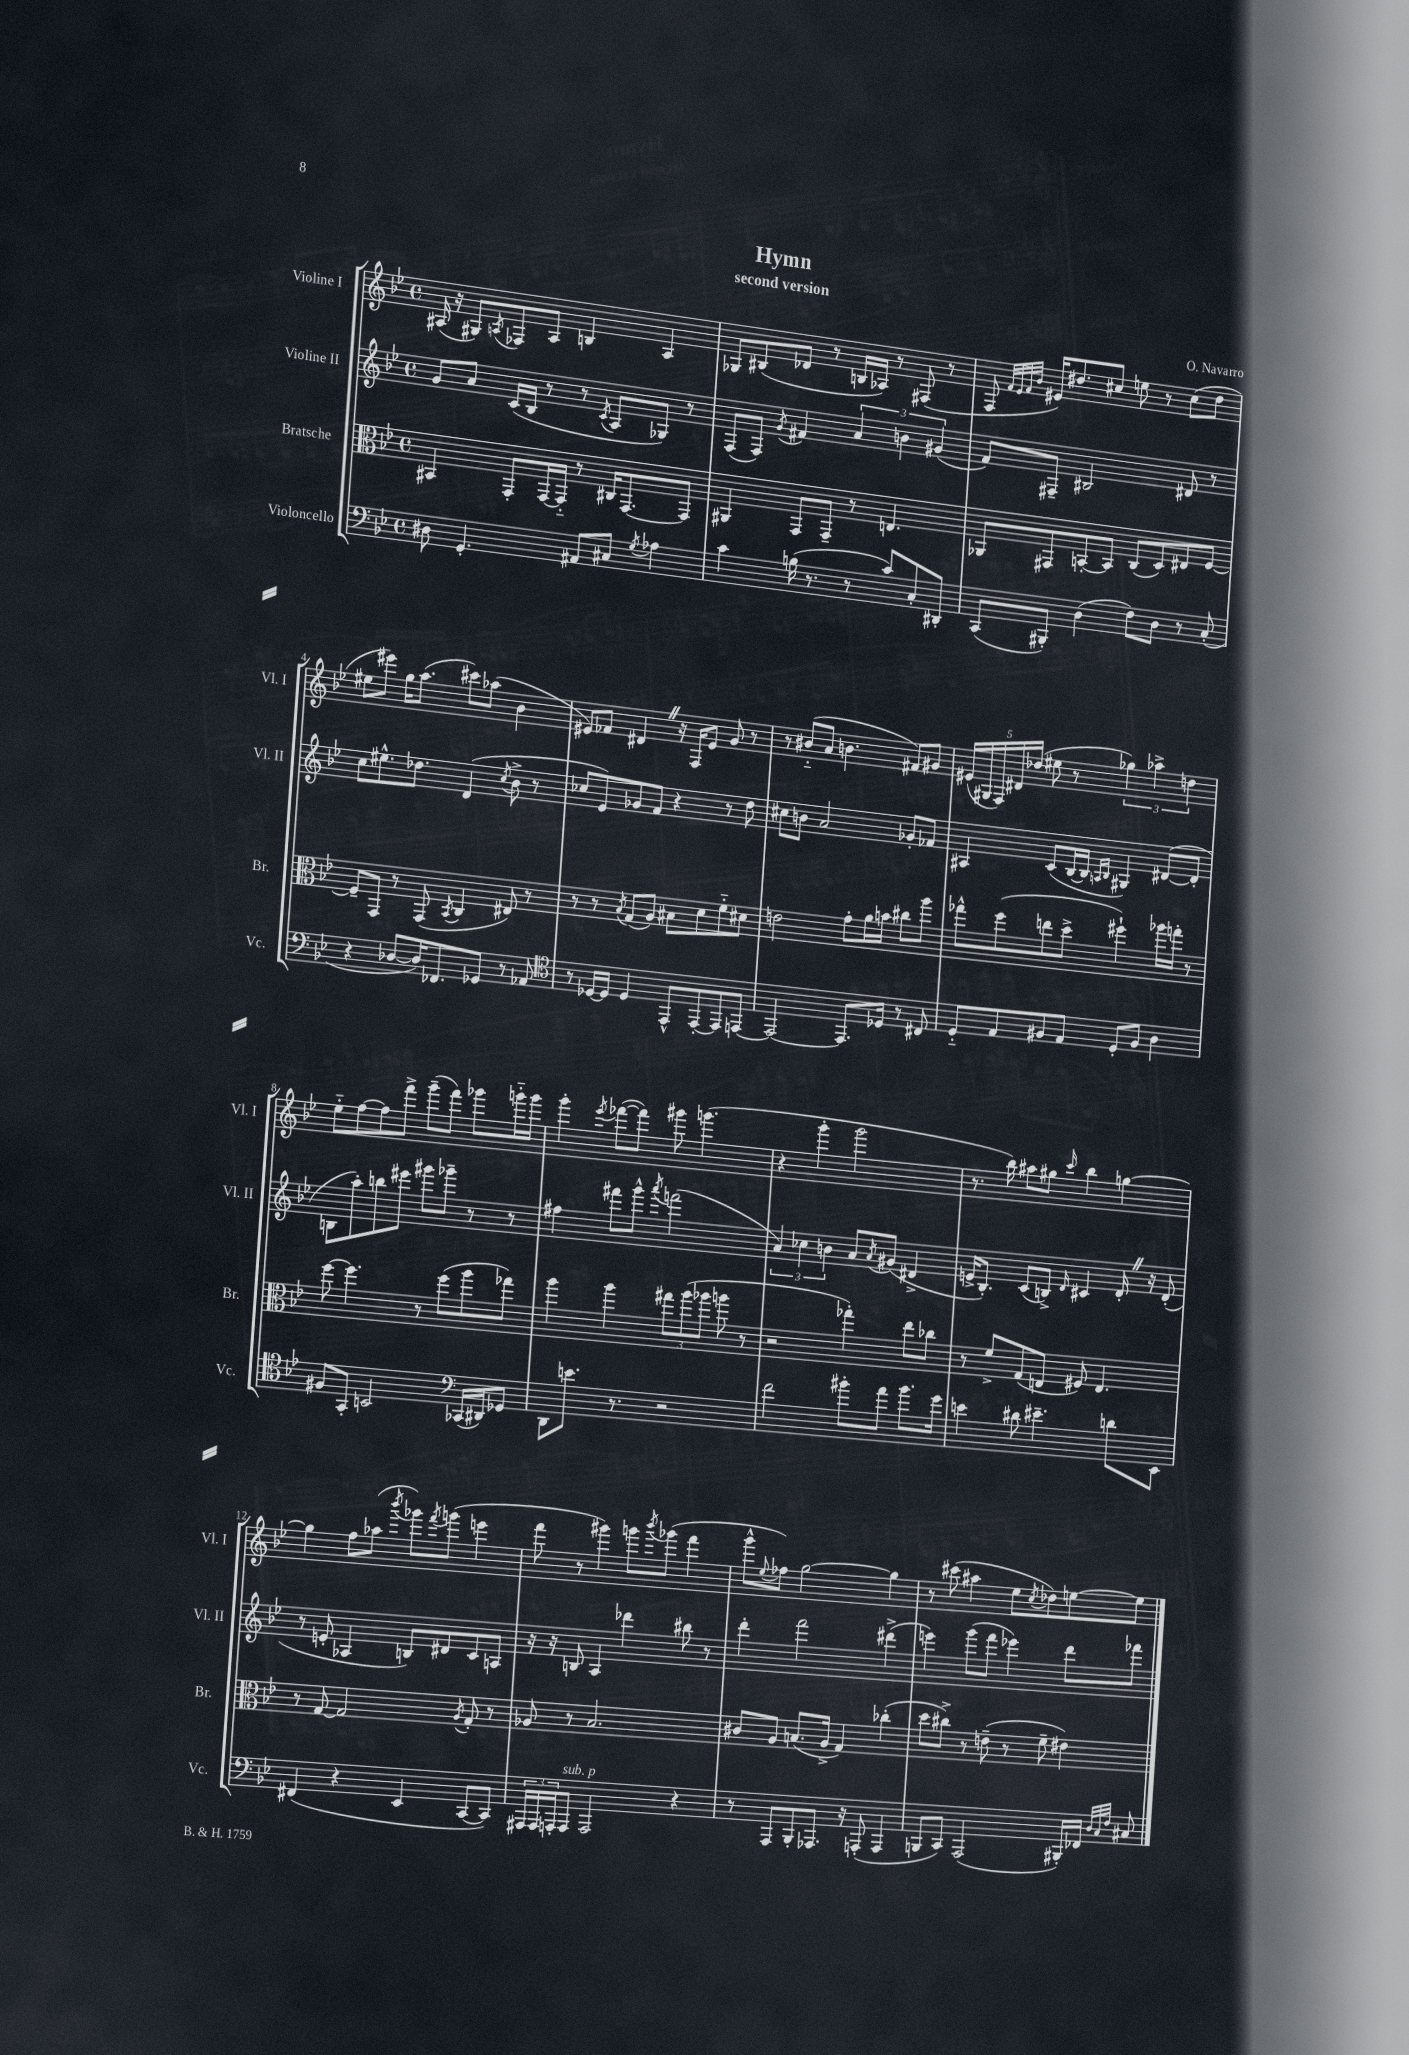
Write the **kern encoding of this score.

**kern	**kern	**kern	**kern
*staff4	*staff3	*staff2	*staff1
*clefF4	*clefC3	*clefG2	*clefG2
*k[b-e-]	*k[b-e-]	*k[b-e-]	*k[b-e-]
*M4/4	*M4/4	*M4/4	*M4/4
*met(c)	*met(c)	*met(c)	*met(c)
8D#	4BB#	8g	(16A#
.	.	.	16r
4.GG'	.	8a	8G#)
.	.	.	8qA
.	8GG'	(16c	8F-
.	.	16B-	.
.	[16GG	8r	8A
.	16GG'~]	.	.
8AA#	8r	8r	4B
.	.	8qc	.
8C#	16C#	8A	.
.	[8.GG	.	.
8qG	.	.	.
4A-	.	8G-)	4A
.	8GG]	8r	.
=	=	=	=
4c	4AA#	(8F	8G-
.	.	8F)	(8B#
.	.	8qg	.
(16B	8GG	4f#	8d-
8.r	.	.	.
.	8GG~	.	8r
8r	8r	6a	16B
.	.	.	16A-)
8c)	4.E	.	8r
.	.	6b	.
8C'	.	.	(8F#
.	.	(6g#	.
8DD#'	.	.	8r
=	=	=	=
(8CC	8AA-	8f)	8F
.	.	.	32qqf
.	.	.	32qqe-
.	.	.	32qqf
.	.	.	32qqb-
8BBB#')	8GG#	8F#~	16e#)
.	.	.	8.dd#
(4D	[8BB'	2B#	.
.	8BB]	.	8cc#
8F)	(8C	.	8ee
8D	8D)	.	8r
8r	8E#	8d#	(8cc#
(8C'	[8F	8r	8dd#
=	=	=	=
4r	8F~]	8cc	8ee#
.	8GG	8.ee#^^	8eee#)
[8D-	8r	.	16gg
.	.	8.dd-	(8.aa
16D-])	(8GG	.	.
8.FF-	.	.	.
.	8qBB-	.	.
.	4C	(4d	8ccc#)
8GG-	.	.	(8aa-
.	.	8qcc	.
8r	8E#)	8b-^	4b-
8AA-	8r	8r	.
=	=	=	=
*clefC4	*	*	*
8r	8r	8cc-	8e#)
[16D-	8r	8e-)	8f-
16D-]	.	.	.
.	8qB-	.	.
4D-	(8G	8g-	4d#
.	8A)	8f	.
8EE-^^	8B#	4r	16r
.	.	.	16F
[8EE-'	8d	.	8e#
8EE-]	8f'~	8r	8g
[8EE	8d#	8dd	8r
=	=	=	=
2EE_	2e	8cc#	8r
.	.	8b	(8b#'~
.	.	2a	8a
.	.	.	4.b
8.EE]	8g'	.	.
.	16a	.	.
16D-	16b	.	.
8r	8cc#	8g-'	8f#)
8C#	8aa	8f-	8g#
=	=	=	=
8D'~	8gg-^^	4A#	(20e#
.	.	.	20G#
.	.	.	20F)
8E-	(8ff	.	.
.	.	.	20d#
.	.	.	(20dd-
8F#	8ee	(8c	8ee#
8E-	8dd^	[16B-	8r
.	.	16B-]	.
.	.	16qqA	.
.	.	16qqB-	.
8D'	4ff#`)	4G#)	6gg-)
8F#	.	.	.
.	.	.	6aa-^
4A	16aa-	([8d#	.
.	16gg'	.	.
.	.	.	6dd
.	8r	8d#']	.
=	=	=	=
8F#	[8ff	8B	8ee-'~
8GG'	4.ff]	8aa')	[8ff
2BB	.	8bb	8ff]
.	.	8eee#	8fff^
.	8r	8ggg#	(8ggg~
.	(8ff	8ggg-~	8fff)
*clefF4	*	*	*
(16CC-	8aa	8r	8ggg-
16DD#)	.	.	.
8GG-	8gg-)	8r	16ggg'~
.	.	.	16ggg
=	=	=	=
8DD	4aa	4ff#	4ggg'
8.e	.	.	.
.	.	.	8qeee-
.	4aa	8fff#	([8fff-
8.r	.	.	.
.	.	8ggg^^	8fff-])
.	.	8qaaa	.
2r	12gg#	(2fff	8ggg#
.	(12aa	.	.
.	.	.	(4.ggg
.	12aa-	.	.
.	8aa	.	.
.	8r	.	.
=	=	=	=
2f	2r	6a)	4r
.	.	6cc-	.
.	.	.	4ggg'
.	.	6b	.
8b#'	4gg-')	8a	2ggg
.	.	8qa	.
8a	.	(8g#	.
8.b#	8ee-	4d#^	.
.	8cc-	.	.
16g	.	.	.
=	=	=	=
4e	8r	16e^	8.r
.	.	8.B-')	.
.	8f^	.	.
.	.	.	16bb-)
8d#	(8G	(8c	8aa#
4.e#~	8E	8B^)	8gg#
.	.	16qqd	16qqccc
.	8F#)	4c#	4bb-
.	4.E	.	.
8d	.	16d'	[4gg
.	.	16r	.
8EE-	.	(8d'	.
=	=	=	=
(4FF#	8r	8r	4gg]
.	[8G	8e'	.
4r	2G]	4A-	8ff
.	.	.	(8aa-
.	.	.	8qbbb-
4EE-	.	8B)	8ggg-)
.	.	.	8qfff
.	.	8d#	(8ggg
.	8qA	.	.
[8CC	8G'	8c	4eee
8CC])	8r	8A	.
=	=	=	=
24AAA#	8A-	16r	8fff
24AAA#	.	.	.
.	.	16r	.
24AAA'	.	.	.
8AAA	8r	8B	8r
2AAA	2.B-	4A	4ggg#)
.	.	4ddd-	8ggg
.	.	.	8qbbb-
.	.	.	(8ggg-
4r	.	8bb#	4fff
.	.	8r	.
=	=	=	=
8r	8c#	4ddd'	8ggg^^
.	.	.	8qqee-
8AAA	8A	.	8ff-)
8BBB-'	(8.B	2fff	[2gg
8.AAA-	.	.	.
.	16A^	.	.
.	4G)	.	.
16r	.	.	.
(8AAA'	.	.	.
4AAA	(4cc-'	(4ddd#^	4gg]
=	=	=	=
8BBB	8dd	4eee)	8r
8CC)	8cc#^)	.	(8ccc#
(2AAA	8r	(8ggg	4aa#
.	(8e~	8fff	.
.	8r	4eee-)	8ee-
.	.	.	8qcc
.	8f~	.	8dd-)
16BBB#')	4e#)	8ddd	[8ee
16FF-	.	.	.
32qqD	.	.	.
32qqC	.	.	.
32qqF	.	.	.
8C#	.	8fff-	8ee]
==	==	==	==
*-	*-	*-	*-
